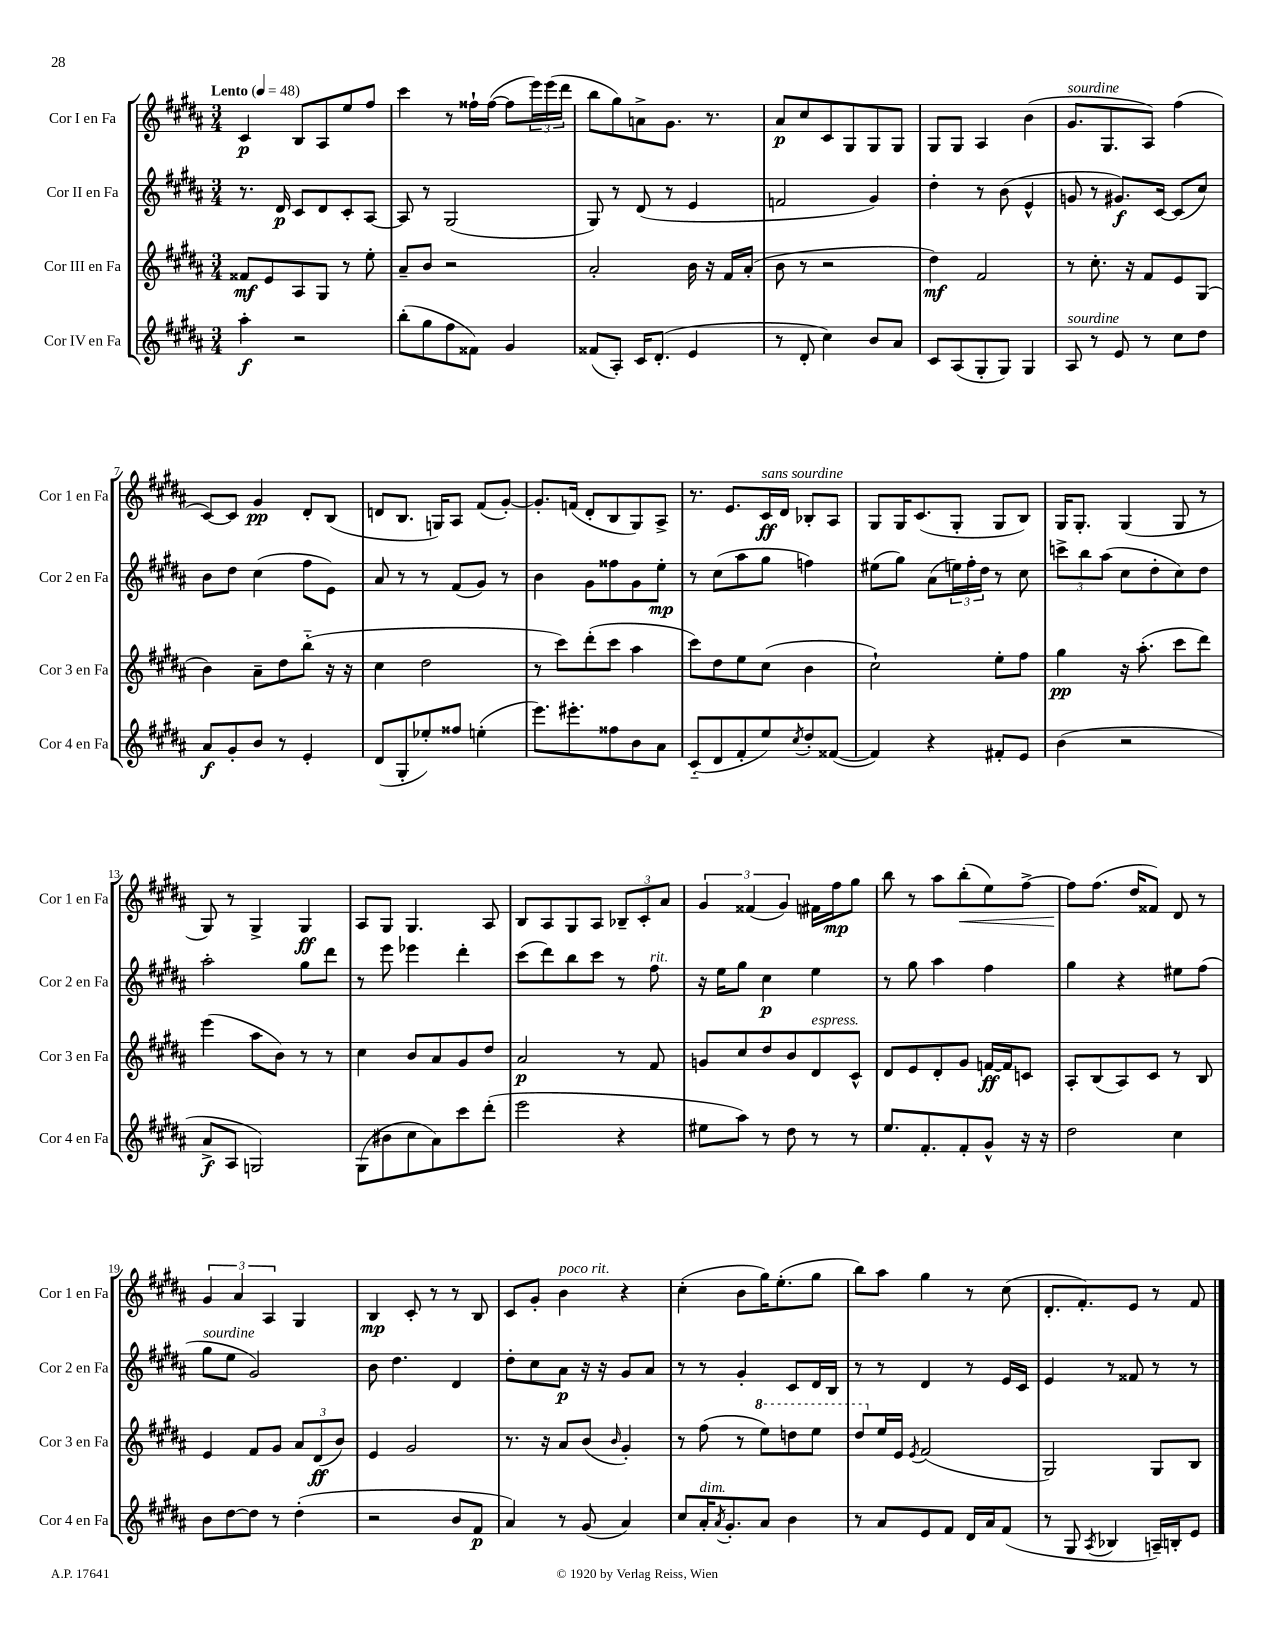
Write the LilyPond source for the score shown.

<<
\new StaffGroup <<
\new Staff = "s0" \with { instrumentName = "Cor I en Fa" shortInstrumentName = "Cor 1 en Fa" } {
    \clef treble \key b \major \numericTimeSignature \time 3/4 \tempo "Lento" 4 = 48
    cis'4\p b8 ais8 e''8 fis''8 |
    cis'''4 r8 fisis''16-! fisis''16~( fisis''8 \tuplet 3/2 { e'''16) e'''16( dis'''16 } |
    b''8 gis''8) a'8-> gis'8. r8. |
    ais'8\p cis''8 cis'8 gis8 gis8 gis8 |
    gis8 gis8 ais4 b'4( |
    gis'8.^\markup { \italic "sourdine" } gis8. ais8) fis''4( |
    cis'8~) cis'8 gis'4\pp dis'8-. b8( |
    d'8 b8. g16) ais8 fis'8( gis'8~-.) |
    gis'8.-. f'16( dis'8-. b8 gis8) ais8-> |
    r8. e'8. cis'16\ff^\markup { \italic "sans sourdine" } dis'16 bes8-. ais8 |
    gis8 gis16 cis'8.( gis8-. gis8 b8) |
    gis16 gis8.-. gis4( gis8 r8 |
    gis8) r8 gis4-> gis4\ff |
    ais8 gis8 gis4. ais8 |
    b8 ais8 gis8 ais8 \tuplet 3/2 { bes8-- cis'8-. ais'8 } |
    \tuplet 3/2 { gis'4 fisis'4( gis'4) } fis'16 fis''16\mp gis''8 |
    b''8 r8 ais''8 b''8-.\<( e''8) fis''8~-> |
    fis''8\! fis''8.( dis''16 fisis'8) dis'8 r8 |
    \tuplet 3/2 { gis'4 ais'4 ais4 } gis4 |
    b4\mp cis'8-. r8 r8 b8 |
    cis'8 gis'8-. b'4^\markup { \italic "poco rit." } r4 |
    cis''4-.( b'8 gis''16) e''8.-.( gis''8 |
    b''8) ais''8 gis''4 r8 cis''8( |
    dis'8.-. fis'8.-.) e'8 r8 fis'8 \bar "|." |
}
\new Staff = "s1" \with { instrumentName = "Cor II en Fa" shortInstrumentName = "Cor 2 en Fa" } {
    \clef treble \key b \major \numericTimeSignature \time 3/4
    r8. dis'16\p cis'8 dis'8 cis'8-. ais8~ |
    ais8 r8 gis2( |
    gis8) r8 dis'8( r8 e'4 |
    f'2 gis'4) |
    dis''4-. r8 b'8( e'4-^ |
    g'8 r8 gis'8.\f) cis'16~ cis'8( cis''8) |
    b'8 dis''8 cis''4( fis''8 e'8) |
    ais'8 r8 r8 fis'8( gis'8) r8 |
    b'4 gis'8 fisis''8 gis'8 e''8-.\mp |
    r8 cis''8( ais''8 gis''8 f''4) |
    eis''8( gis''8) ais'8( \tuplet 3/2 { e''16) fis''16-. dis''16 } r8 cis''8 |
    \tuplet 3/2 { c'''8-> b''8 ais''8( } cis''8 dis''8-. cis''8) dis''8 |
    ais''2-. gis''8 dis'''8 |
    r8 e'''8 ees'''4 dis'''4-. |
    cis'''8( dis'''8) b''8 cis'''8 r8 fis''8^\markup { \italic "rit." } |
    r16 e''16 gis''8 cis''4\p e''4 |
    r8 gis''8 ais''4 fis''4 |
    gis''4 r4 eis''8 fis''8( |
    gis''8^\markup { \italic "sourdine" } e''8 gis'2) |
    b'8 dis''4. dis'4 |
    dis''8-. cis''8 ais'8\p r16 r16 gis'8 ais'8 |
    r8 r8 gis'4-. cis'8 dis'16 b16 |
    r8 r8 dis'4 r8 e'16 cis'16 |
    e'4 r8 fisis'8 r8 r8 \bar "|." |
}
\new Staff = "s2" \with { instrumentName = "Cor III en Fa" shortInstrumentName = "Cor 3 en Fa" } {
    \clef treble \key b \major \numericTimeSignature \time 3/4
    fisis'8\mf e'8 ais8 gis8 r8 e''8-. |
    ais'8-- b'8 r2 |
    ais'2-. b'16 r16 fis'16 ais'16-.( |
    b'8 r8 r2 |
    dis''4\mf) fis'2 |
    r8 cis''8.-. r16 fis'8 e'8 gis8( |
    b'4) ais'8-- dis''8 b''8-_( r16 r16 |
    cis''4 dis''2 |
    r8 cis'''8) dis'''8-.( cis'''8 ais''4 |
    cis'''8) dis''8 e''8 cis''8( b'4 |
    cis''2-!) e''8-. fis''8 |
    gis''4\pp r16 ais''8.-.( cis'''8 dis'''8) |
    e'''4( ais''8 b'8) r8 r8 |
    cis''4 b'8 ais'8 gis'8 dis''8 |
    ais'2\p r8 fis'8 |
    g'8 cis''8 dis''8 b'8 dis'8^\markup { \italic "espress." } cis'8-^ |
    dis'8 e'8 dis'8-. gis'8 f'16~\ff f'16 c'8 |
    ais8-. b8( ais8) cis'8 r8 b8 |
    e'4 fis'8 gis'8 \tuplet 3/2 { ais'8 dis'8\ff( b'8) } |
    e'4 gis'2 |
    r8. r16 ais'8 b'8( \grace { b'16 } gis'4-.) |
    r8 fis''8( r8 \ottava #1 e'''8) d'''8 e'''8 |
    dis'''8 \ottava #0 e''16 e'16 \acciaccatura { e'8 } fis'2( |
    gis2) gis8 b8 \bar "|." |
}
\new Staff = "s3" \with { instrumentName = "Cor IV en Fa" shortInstrumentName = "Cor 4 en Fa" } {
    \clef treble \key b \major \numericTimeSignature \time 3/4
    ais''4-.\f r2 |
    b''8-.( gis''8 fis''8 fisis'8) gis'4 |
    fisis'8( ais8-.) cis'16 dis'8.-.( e'4 |
    r8 dis'8-. cis''4) b'8 ais'8 |
    cis'8 ais8( gis8-. gis8) gis4 |
    ais8^\markup { \italic "sourdine" } r8 e'8 r8 cis''8 dis''8 |
    ais'8\f gis'8-. b'8 r8 e'4-. |
    dis'8( gis8-. ees''8-.) fisis''8 e''4-.( |
    e'''8.) eis'''8.-. fisis''8 b'8 ais'8 |
    cis'8-_( dis'8 fis'8-. e''8) \acciaccatura { cis''8 } dis''8-. fisis'8~( |
    fisis'4) r4 fis'8-. e'8 |
    b'4( r2 |
    ais'8->\f ais8 g2) |
    gis8( bis'8 cis''8 ais'8) cis'''8 dis'''8-.( |
    e'''2 r4 |
    eis''8 ais''8) r8 dis''8 r8 r8 |
    e''8. fis'8.-. fis'8-. gis'8-^ r16 r16 |
    dis''2 cis''4 |
    b'8 dis''8~ dis''8 r8 dis''4-.( |
    r2 b'8 fis'8\p |
    ais'4) r8 gis'8( ais'4) |
    cis''8 ais'16-.^\markup { \italic "dim." } \acciaccatura { ais'8 } gis'8.-. ais'8 b'4 |
    r8 ais'8 e'8 fis'8 dis'16 ais'16 fis'8( |
    r8 gis8 \acciaccatura { ais8 } bes4 a16--) b16-. e'8 \bar "|." |
}
>>
>>
